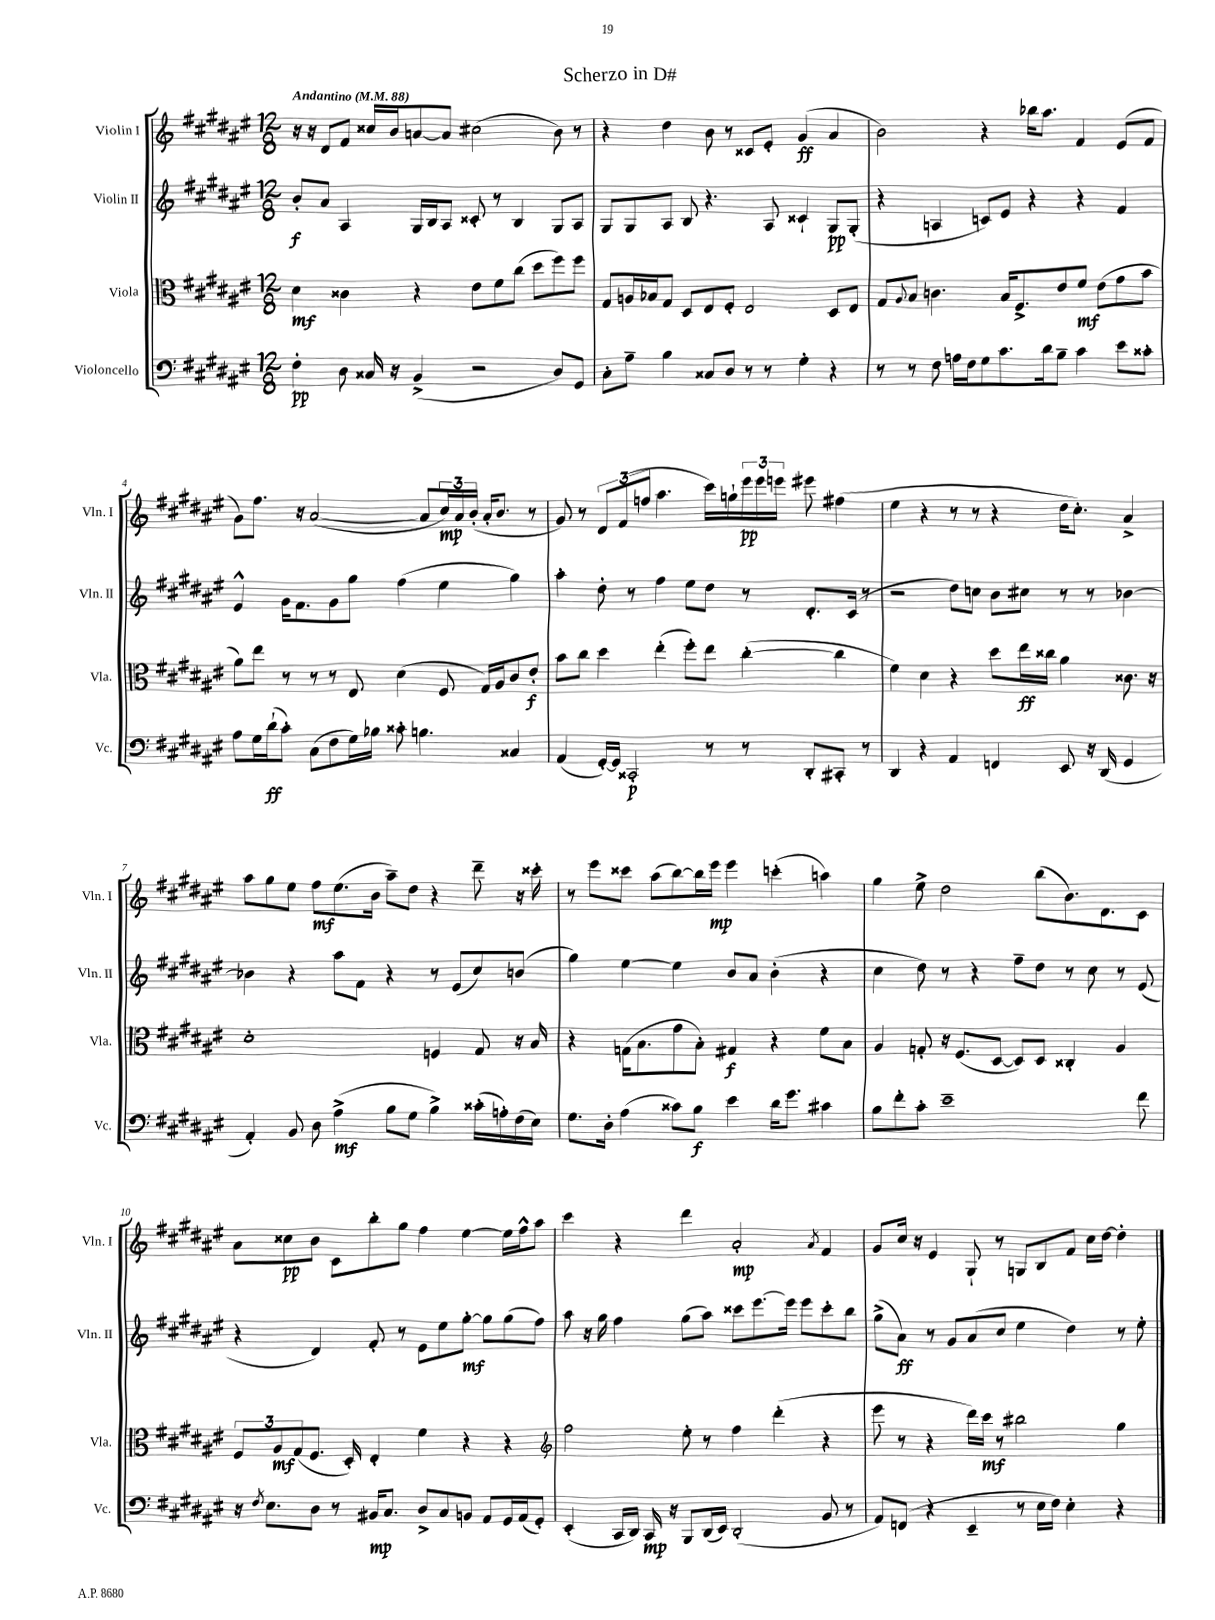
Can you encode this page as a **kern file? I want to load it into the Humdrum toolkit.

**kern	**dynam	**kern	**dynam	**kern	**dynam	**kern	**dynam
*part4	*part4	*part3	*part3	*part2	*part2	*part1	*part1
*staff4	*staff4	*staff3	*staff3	*staff2	*staff2	*staff1	*staff1
*I"Violoncello	*	*I"Viola	*	*I"Violin II	*	*I"Violin I	*
*I'Vc.	*	*I'Vla.	*	*I'Vln. II	*	*I'Vln. I	*
*clefF4	*	*clefC3	*	*clefG2	*	*clefG2	*
*k[f#c#g#d#a#e#]	*	*k[f#c#g#d#a#e#]	*	*k[f#c#g#d#a#e#]	*	*k[f#c#g#d#a#e#]	*
*M12/8	*	*M12/8	*	*M12/8	*	*M12/8	*
*MM88	*	*MM88	*	*MM88	*	*MM88	*
=1	=1	=1	=1	=1	=1	=1	=1
!	!	!	!	!	!	!LO:TX:a:B:t=Andantino	!
4F#'\	pp	4d#\	mf	8b'/L	f	16r	.
.	.	.	.	.	.	16r	.
.	.	.	.	8a#/J	.	8d#/L	.
8D#\	.	4c##X\	.	4A#/	.	8f#/J	.
16C##X/	.	.	.	.	.	16cc##X/LL	.
16r	.	.	.	.	.	16b/J	.
(4BB^/	.	4r	.	16G#/LL	.	[8an/	.
.	.	.	.	16B/J	.	.	.
.	.	.	.	8A#/J	.	8a/J]	.
2r	.	8e#\L	.	8c##X'/	.	(2cc#X\	.
.	.	8f#\	.	8r	.	.	.
.	.	(8cc#\J	.	4B/	.	.	.
.	.	8dd#\L	.	.	.	.	.
8D#/L)	.	8ff#\)	.	8G#/L	.	8b\)	.
8GG#/J	.	8ff#\J	.	8A#/J	.	8r	.
=2	=2	=2	=2	=2	=2	=2	=2
8C#'\L	.	8G#/L	.	8G#/L	.	4r	.
8A#~\J	.	16An/L	.	8G#/	.	.	.
.	.	16B-X/J	.	.	.	.	.
4B\	.	8G#/J	.	8A#/J	.	4dd#\	.
.	.	8D#/L	.	8B/	.	.	.
8C##X/L	.	8E#/	.	4.r	.	8b\	.
8D#/J	.	8F#'/J	.	.	.	8r	.
8r	.	2E#/	.	.	.	8c##X/L	.
8r	.	.	.	8A#/	.	8e#'/J	.
4G#'\	.	.	.	4c##X`/	.	(4g#/	ff
4r	.	8D#/L	.	8G#/L	pp	4a#/	.
.	.	8E#/J	.	(8G#'/J	.	.	.
=3	=3	=3	=3	=3	=3	=3	=3
8r	.	8G#/L	.	4r	.	2b\)	.
.	.	8qqA#/	.	.	.	.	.
8r	.	8B/J	.	.	.	.	.
8F#\	.	4.cn\	.	4An/	.	.	.
16An\LL	.	.	.	.	.	.	.
16F#\J	.	.	.	.	.	.	.
8G#\	.	.	.	8cn/L)	.	4r	.
8.c#\	.	16B/KL	.	8e#/J	.	.	.
.	.	8.F#^/	.	.	.	.	.
.	.	.	.	4r	.	16bb-X\KL	.
16d#\k	.	.	.	.	.	8.aa#\J	.
8B~\J	.	8e#/	.	.	.	.	.
4c#\	.	8f#/J	mf	4r	.	4f#/	.
.	.	(8e#\L	.	.	.	.	.
8e#\L	.	8g#\	.	4f#/	.	(8e#/L	.
8c##X'\J	.	8b\J	.	.	.	8f#/J	.
!!LO:LB:g=z
=4	=4	=4	=4	=4	=4	=4	=4
8A#\L	.	8a#\L)	.	4e#^^/	.	8g#\L)	.
16G#\L	.	8ee#\J	.	.	.	8.ff#\J	.
(16d#`\J	ff	.	.	.	.	.	.
8c#'\J)	.	8r	.	16g#\KL	.	.	.
.	.	.	.	8.f#\	.	16r	.
(8C#\L	.	8r	.	.	.	([2a#/	.
8F#\	.	8r	.	8g#\	.	.	.
16G#\L)	.	8E#/	.	8gg#\J	.	.	.
16B-X\JJ	.	.	.	.	.	.	.
8c##X'\	.	(4d#\	.	(4ff#\	.	.	.
4.Bn\	.	.	.	.	.	8a#/L]	.
.	.	8F#/	.	4ee#\	.	24cc#/L)	mp
.	.	.	.	.	.	24a#/	.
.	.	.	.	.	.	(24b'/JJ	.
.	.	16G#/LL)	.	.	.	16a#'/KL	.
.	.	16A#/J	.	.	.	8.b/J	.
4C##X/	.	8c#/	.	4gg#\)	.	.	.
.	.	8e#'/J	f	.	.	8r	.
=5	=5	=5	=5	=5	=5	=5	=5
(4AA#/	.	8b\L	.	4aa#'\	.	8g#/)	.
.	.	8cc#\J	.	.	.	8r	.
[16GG#'/LL)	.	4dd#\	.	8dd#'\	.	12d#/L	.
16GG#/JJ]	.	.	.	.	.	.	.
.	.	.	.	.	.	(12f#/	.
2CC##X'/	p	.	.	8r	.	.	.
.	.	.	.	.	.	12ffn/J	.
.	.	(4ee#'\	.	4ff#\	.	4.aa#\	.
.	.	8ff#'\L)	.	8ee#\L	.	.	.
8r	.	8ee#\J	.	8dd#\J	.	16ccc#\LL)	.
.	.	.	.	.	.	16ggn`\	.
8r	.	([4cc#'\	.	8r	.	24eee#\	pp
.	.	.	.	.	.	24eee#\	.
.	.	.	.	.	.	24eeen\JJ	.
8DD#'/L	.	.	.	8.d#'/L	.	8eee#X\	.
8CC#X'/J	.	4cc#\]	.	.	.	(4ff#X\	.
.	.	.	.	(16c#/Jk	.	.	.
8r	.	.	.	8r	.	.	.
=6	=6	=6	=6	=6	=6	=6	=6
4DD#/	.	4f#\)	.	2r	.	4ee#\	.
4r	.	4d#\	.	.	.	4r	.
4AA#/	.	4r	.	8dd#\L)	.	8r	.
.	.	.	.	8ccn\J	.	8r	.
4FFn/	.	8dd#\L	.	8b\L	.	4r	.
.	.	16ee#\L	ff	8cc#X\J	.	.	.
.	.	16cc##X\JJ	.	.	.	.	.
8EE#/	.	4a#\	.	8r	.	16dd#\KL	.
.	.	.	.	.	.	8.cc#'\J)	.
16r	.	.	.	8r	.	.	.
(16DD#/	.	.	.	.	.	.	.
4GG#/	.	8.c##X\	.	[4b-X\	.	4a#^/	.
.	.	16r	.	.	.	.	.
!!LO:LB:g=z
=7	=7	=7	=7	=7	=7	=7	=7
4AA#'/)	.	1d#'	.	4b-X\]	.	8aa#\L	.
.	.	.	.	.	.	8gg#\	.
8BB/	.	.	.	4r	.	8ee#\J	.
8D#\	.	.	.	.	.	8ff#\L	mf
(4A#^\	mf	.	.	8aa#\L	.	(8.ee#\	.
.	.	.	.	8f#\J	.	.	.
.	.	.	.	.	.	16b\Jk	.
8B\L	.	.	.	4r	.	8aa#~\L)	.
8G#\J	.	.	.	.	.	8dd#\J	.
4B^\)	.	4Fn/	.	8r	.	4r	.
.	.	.	.	(8e#/L	.	.	.
(16c##X'\LL	.	8G#/	.	8cc#/)	.	8ddd#~\	.
16An'\)	.	.	.	.	.	.	.
(16F#\	.	16r	.	(8bn/J	.	16r	.
16E#\JJ)	.	16B/	.	.	.	16ccc##X'\	.
=8	=8	=8	=8	=8	=8	=8	=8
8.G#\L	.	4r	.	4gg#\)	.	8r	.
.	.	.	.	.	.	8eee#\L	.
16D#'\Jk	.	.	.	.	.	.	.
(4A#\	.	(16Gn\KL	.	[4ee#\	.	8ccc##X\J	.
.	.	8.B\	.	.	.	.	.
.	.	.	.	.	.	(8aa#\L	.
8c##X\L)	.	8g#\	.	4ee#\]	.	[8bb\)	.
8B\J	f	8B'\J)	.	.	.	16bb\L]	.
.	.	.	.	.	.	16eee#\JJ	mp
4e#\	.	4G#X/	f	8b/L	.	4eee#\	.
.	.	.	.	8a#/J	.	.	.
16d#\KL	.	4r	.	(4b'\	.	(4cccn'\	.
8.g#\J	.	.	.	.	.	.	.
4c#X\	.	8f#\L	.	4r	.	4aan\)	.
.	.	8B\J	.	.	.	.	.
=9	=9	=9	=9	=9	=9	=9	=9
8B\L	.	4A#/	.	4cc#\	.	4gg#\	.
8f#'\	.	.	.	.	.	.	.
8c#'\J	.	8Gn'/	.	8dd#\)	.	8ee#^\	.
1e#~	.	16r	.	8r	.	2dd#\	.
.	.	(8.F#/L	.	.	.	.	.
.	.	.	.	4r	.	.	.
.	.	[8D#/J	.	.	.	.	.
.	.	8D#/L])	.	8ff#~\L	.	.	.
.	.	8D#/J	.	8dd#\J	.	(8bb\L	.
.	.	4C##X'/	.	8r	.	8.b\)	.
.	.	.	.	8cc#\	.	.	.
.	.	.	.	.	.	8.d#\	.
.	.	4A#/	.	8r	.	.	.
8f#\	.	.	.	(8e#/	.	8c#\J	.
!!LO:LB:g=z
=10	=10	=10	=10	=10	=10	=10	=10
16r	.	12F#/L	.	4r	.	8a#\L	.
8qF#/	.	.	.	.	.	.	.
8.E#\L	.	.	.	.	.	.	.
.	.	12A#/	mf	.	.	.	.
.	.	.	.	.	.	8cc##X\	pp
.	.	(12G#/	.	.	.	.	.
8D#\J	.	8.F#/J	.	4d#/)	.	8b\J	.
8r	.	.	.	.	.	8c#\L	.
.	.	16D#'/)	.	.	.	.	.
16BB#X/KL	mp	4E#'/	.	8f#'/	.	8bb'\	.
8.C#/J	.	.	.	.	.	.	.
.	.	.	.	8r	.	8gg#\J	.
8D#^/L	.	4f#\	.	8e#\L	.	4ff#\	.
8C#/	.	.	.	8ee#\	.	.	.
8BBn/J	.	4r	.	[8gg#'\J	mf	[4ee#\	.
8AA#/L	.	.	.	8gg#\L]	.	.	.
16GG#/L	.	4r	.	(8gg#\	.	16ee#\LL]	.
(16AA#/J	.	.	.	.	.	16ff#^^\J	.
8GG#'/J)	.	.	.	8ff#\J)	.	8aa#\J	.
=11	=11	=11	=11	=11	=11	=11	=11
*	*	*clefG2	*	*	*	*	*
(4EE#'/	.	2ff#\	.	8aa#\	.	4ccc#\	.
.	.	.	.	16r	.	.	.
.	.	.	.	16gg#\	.	.	.
16CC#/LL	.	.	.	4ff#\	.	4r	.
16DD#/JJ)	.	.	.	.	.	.	.
16CC#/	mp	.	.	.	.	.	.
16r	.	.	.	.	.	.	.
8BBB/L	.	8ee#'\	.	(8gg#\L	.	4ddd#\	.
(16DD#/L	.	8r	.	8aa#\J)	.	.	.
16EE#/JJ)	.	.	.	.	.	.	.
(2DD#'/	.	4ff#\	.	8ccc##X\L	.	2a#'/	mp
.	.	.	.	[8.eee#\	.	.	.
.	.	(4ddd#'\	.	.	.	.	.
.	.	.	.	16eee#\Jk]	.	.	.
.	.	.	.	8eee#\L	.	.	.
.	.	.	.	.	.	8qa#/	.
8BB/	.	4r	.	8ccc##'\	.	4f#/	.
8r	.	.	.	8bb\J	.	.	.
=12	=12	=12	=12	=12	=12	=12	=12
8AA#/L)	.	8eee#\	.	(8gg#^\L	.	8g#/L	.
(8FFn/J	.	8r	.	8a#\J)	ff	16cc#/Jk	.
.	.	.	.	.	.	16r	.
4r	.	4r	.	8r	.	4e#/	.
.	.	.	.	8g#/L	.	.	.
4EE#~/	.	16ddd#\LL)	.	(8a#/	.	8G#`/	.
.	.	16ccc#\JJ	mf	.	.	.	.
.	.	8r	.	8cc#/J	.	8r	.
8r	.	2bb#X\	.	4ee#\	.	8Gn/L	.
16E#\LL	.	.	.	.	.	8B/	.
16F#\JJ)	.	.	.	.	.	.	.
4E#'\	.	.	.	4dd#\)	.	8f#/J	.
.	.	.	.	.	.	16cc#\LL	.
.	.	.	.	.	.	[16dd#\JJ	.
4r	.	4gg#\	.	8r	.	4dd#'\]	.
.	.	.	.	8ee#'\	.	.	.
==	==	==	==	==	==	==	==
*-	*-	*-	*-	*-	*-	*-	*-
